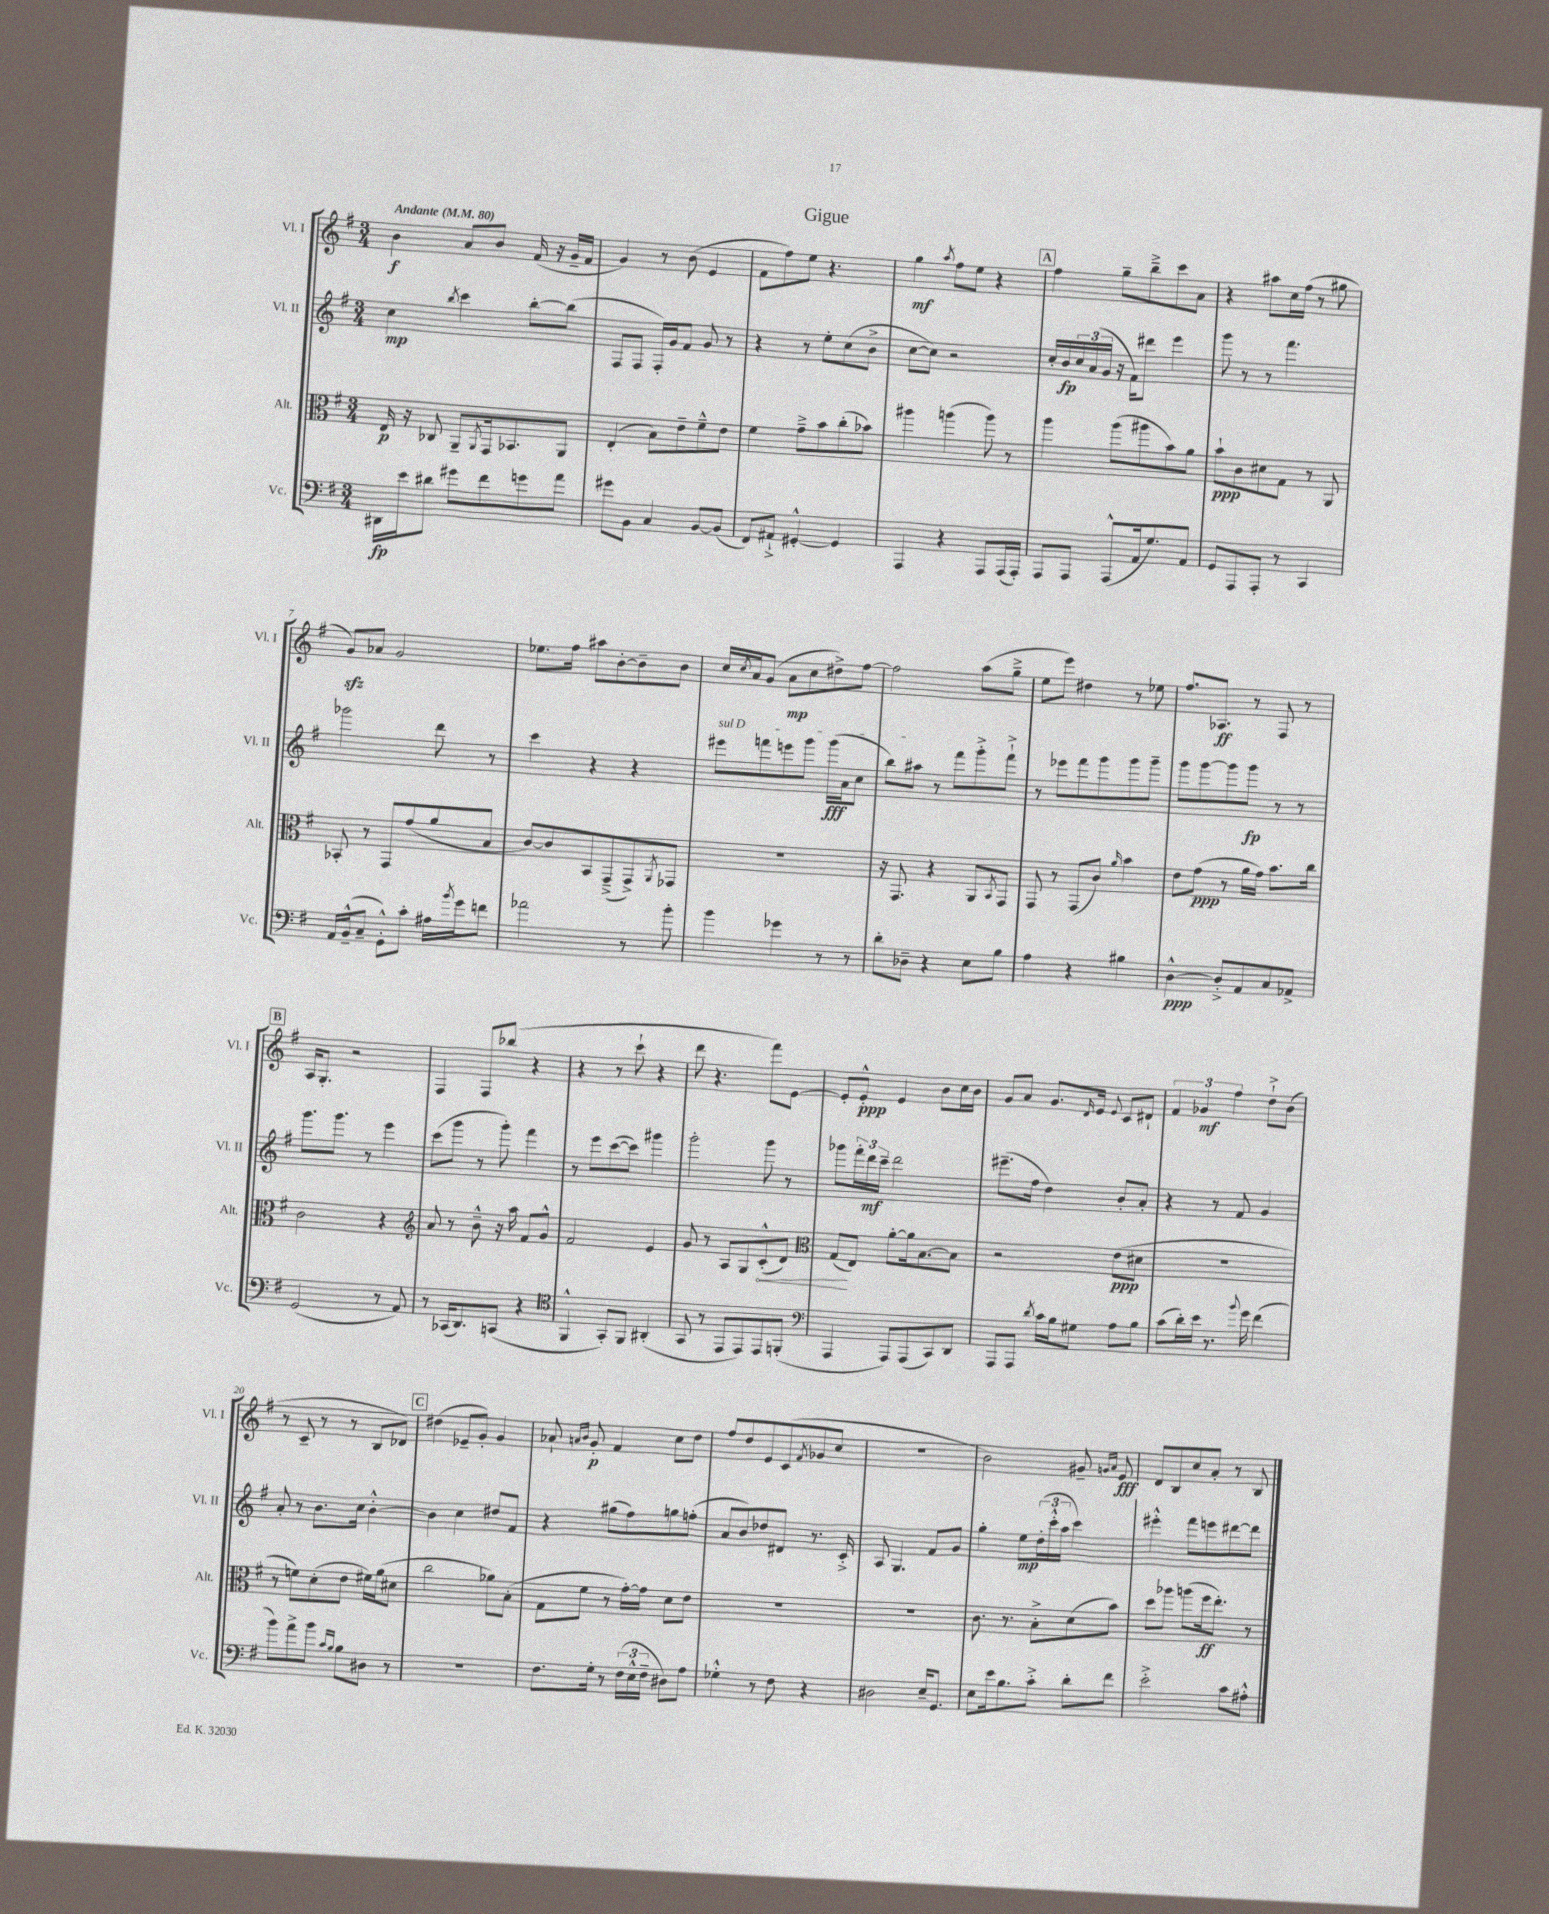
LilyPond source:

\header { title = "Gigue" }
<<
\new StaffGroup <<
\new Staff = "s0" \with { instrumentName = "Vl. I" shortInstrumentName = "Vl. I" } {
    \clef treble \key g \major \numericTimeSignature \time 3/4 \tempo "Andante" 4 = 80
    b'4\f a'8 b'8 fis'16( r16 g'16-- fis'16 |
    g'4) r8 b'8( e'4 |
    fis'8 fis''8) e''8 r4. |
    g''4\mf \acciaccatura { a''8 } fis''8 e''8 r4 |
    \mark \markup { \box "A" } fis''4 g''8-- b''8---> c'''8 a'8 |
    r4 ais''8 c''16 fis''16( r8 gis''8 |
    g'8\sfz) aes'8 g'2 |
    ees''8. fis''16 ais''8 b'8~-. b'8-- b'8 |
    c''16 \acciaccatura { c''8 } a'16 g'8( a'8\mp c''8 dis''8->) fis''8~ |
    fis''2 a''8( g''8---> |
    e''8 e'''8) dis''4 r8 ees''8 |
    fis''8. aes8.\ff r8 fis8 r8 |
    \mark \markup { \box "B" } a16 g8.-. r2 |
    fis4 fis8 bes''8( r4 |
    r4 r8 c'''8-! r4 |
    d'''8 r4. fis'''8) e'8~ |
    e'8-. e'8-.-^\ppp e'4 b'8 c''16 b'16 |
    g'8 a'8 g'8. \grace { d'16 } e'16 \appoggiatura { e'8 } c'8 dis'8-! |
    \tuplet 3/2 { fis'4 ges'4\mf fis''4 } d''8-!-> b'8( |
    r8 c'8-- r8 r8 b8 des'8) |
    \mark \markup { \box "C" } dis''4( ees'8-- g'8-.) g'4 |
    aes'8-! \grace { a'16 b'16 } g'8-.\p fis'4 c''8 d''8 |
    fis''8 d''8 e'8 c'8( \acciaccatura { fis'8 } ges'8 c''8 |
    R2. |
    b'2) gis'8-- \grace { g'16 a'16 } e'8\fff |
    d'8 b8 c''8 a'8-. r8 b8 \bar "|." |
}
\new Staff = "s1" \with { instrumentName = "Vl. II" shortInstrumentName = "Vl. II" } {
    \clef treble \key g \major \numericTimeSignature \time 3/4
    c''4\mp \acciaccatura { b''8 } c'''4 b''8~-. b''8( |
    fis8 fis8 fis16-.) g'16 fis'8 g'8 r8 |
    r4 r8 e''8-. c''8( b'8-> |
    c''8~ c''8) r2 |
    \mark \markup { \box "A" } c''16-. b'16\fp \tuplet 3/2 { c''16 a'16( g'16 } r16 fis'16) dis'''8 e'''4 |
    g'''8 r8 r8 fis'''4. |
    ges'''2 d'''8 r8 |
    c'''4 r4 r4 |
    \once \override TextSpanner.bound-details.left.text = \markup { \italic "sul D" } eis'''8\startTextSpan f'''8 e'''8 g'''8 g'''16\fff( a'16 c''8 |
    b''8) ais''8\stopTextSpan r8 fis'''8 g'''8-.-> fis'''8-!-> |
    r8 ees'''8 fis'''8 g'''8 g'''8 g'''8-- |
    g'''8 g'''8~ g'''8 g'''8\fp r8 r8 |
    \mark \markup { \box "B" } g'''8. g'''8. r8 e'''4 |
    c'''8( g'''8 r8 g'''8-.) fis'''4 |
    r8 e'''8 c'''8~( c'''8) gis'''4 |
    g'''2-. g'''8 r8 |
    ges'''8 \tuplet 3/2 { fis'''16-. d'''16\mf c'''16-- } d'''2 |
    eis'''8.--( fis''16 d''4) b'8-. a'8-. |
    r4 r8 fis'8 g'4 |
    a'8-. r8 b'8. c''16 b'4~-.-^ |
    \mark \markup { \box "C" } b'4 c''4 dis''8 fis'8 |
    r4 gis''8( fis''8) g''8 f''8-.( |
    a'8 b'8) des''8 dis'8 r8. c'16-.-> |
    a8 g4. fis'8 g'8 |
    g''4-. e''8\mp \tuplet 3/2 { d''16-.( c'''16-.-^ a''16 } c'''4) |
    eis'''4-.-^ fis'''8 e'''8 dis'''8~ dis'''8 \bar "|." |
}
\new Staff = "s2" \with { instrumentName = "Alt." shortInstrumentName = "Alt." } {
    \clef alto \key g \major \numericTimeSignature \time 3/4
    e16\p r16 ces8 a,8-- \acciaccatura { a,8 } g,16 bes,8. a,8 |
    e4-.( b8) e'8-- fis'8---^ e'8 |
    fis'4 g'8---> b'8 c''8-.( bes'8) |
    ais''4 a''4( a''8) r8 |
    \mark \markup { \box "A" } a''4 a''8( ais''8 b'8) a'8 |
    b'8-!\ppp c'8 dis'8 g8 r8 a,8 |
    bes,8-. r8 g,8 g'8( a'8 b8 |
    c'8~) c'8 b,8 g,8--->( g,8->) \acciaccatura { a,8 } ges,8 |
    R2. |
    r16 g,8. r4 a,8 \acciaccatura { b,8 } g,8 |
    g,8 r8 g,8( c'8) \grace { a'16 } b'4 |
    e'8 g'8\ppp( r8 a'16 g'16) b'8. c''16 |
    \mark \markup { \box "B" } c'2 r4 |
    \clef treble a'8 r8 b'8---^ r16 a''16 fis'8 g'8-^ |
    fis'2 e'4 |
    g'8 r8 a8 g8 \once \override Hairpin.circled-tip = ##t c'8-.-^\<( d'8) |
    \clef alto g8\!( e8) a'8~-. a'16 b8.~ b8 |
    r2 e'8\ppp( dis'8 |
    R2. |
    r8 f'8) d'8-.( e'8 fis'16) a'16( dis'8 |
    \mark \markup { \box "C" } c''2 aes'8) b8-.( |
    g8 fis'8 r8 g'16~-.) g'16 d'8 e'8 |
    R2. |
    R2. |
    c'8. r8. b8-.-> d'8( b'8) |
    d''8 aes''8 a''8( fis''16\ff e''8.-.) r8 \bar "|." |
}
\new Staff = "s3" \with { instrumentName = "Vc." shortInstrumentName = "Vc." } {
    \clef bass \key g \major \numericTimeSignature \time 3/4
    dis,16\fp e'16 dis'8 gis'8 fis'8 g'8 a'8 |
    gis'8 b,8 c4 b,8~ b,8( |
    fis,8) ais,8-!-> gis,4~-.-^ gis,4 |
    a,,4 r4 a,,8 a,,16( a,,16-.) |
    \mark \markup { \box "A" } a,,8 a,,8 a,,8-^( a,16 g8.) a,8 |
    g,8 a,,8 a,,8-. r8 c,4 |
    a,16 b,16---^( c8-- g,8-.-^) c'8-. ais16 \acciaccatura { b'8 } g'16 f'8 |
    aes'2 r8 b'8-. |
    b'4 ges'4 r8 r8 |
    d'8-. des8-- r4 e8 b8 |
    a4 r4 bis4 |
    d4~-^\ppp d8-.-> a,8 c8 aes,8-> |
    \mark \markup { \box "B" } g,2( r8 a,8) |
    r8 ces,16( d,8.) c,8( r4 |
    \clef tenor fis,4-^ g,8-.) fis,8 ais,4-.( |
    g,8 r8 e,8 e,8) e,8 f,8-.( |
    \clef bass a,,4 a,,8) a,,8( c,8) d,8 |
    a,,8 a,,8 \acciaccatura { d'8 } c'16 b16 gis8 a8 b8 |
    c'8( d'16-.) e'16 r8. \appoggiatura { b'8 } g'16 fis'4( |
    b'8) a'8-> b'8 \grace { c'16 b16 } b8 dis8 r8 |
    \mark \markup { \box "C" } R2. |
    fis8. g16-. r8 \tuplet 3/2 { fis16( e16-^ fis16-- } dis8) a8 |
    ges4-.-^ r8 fis8 r4 |
    dis2 e16-- g,8. |
    e8 e'16 b8. c'8-.-> d'8-. fis'8 |
    e'2-.-> c'8 ais8-.-^ \bar "|." |
}
>>
>>
